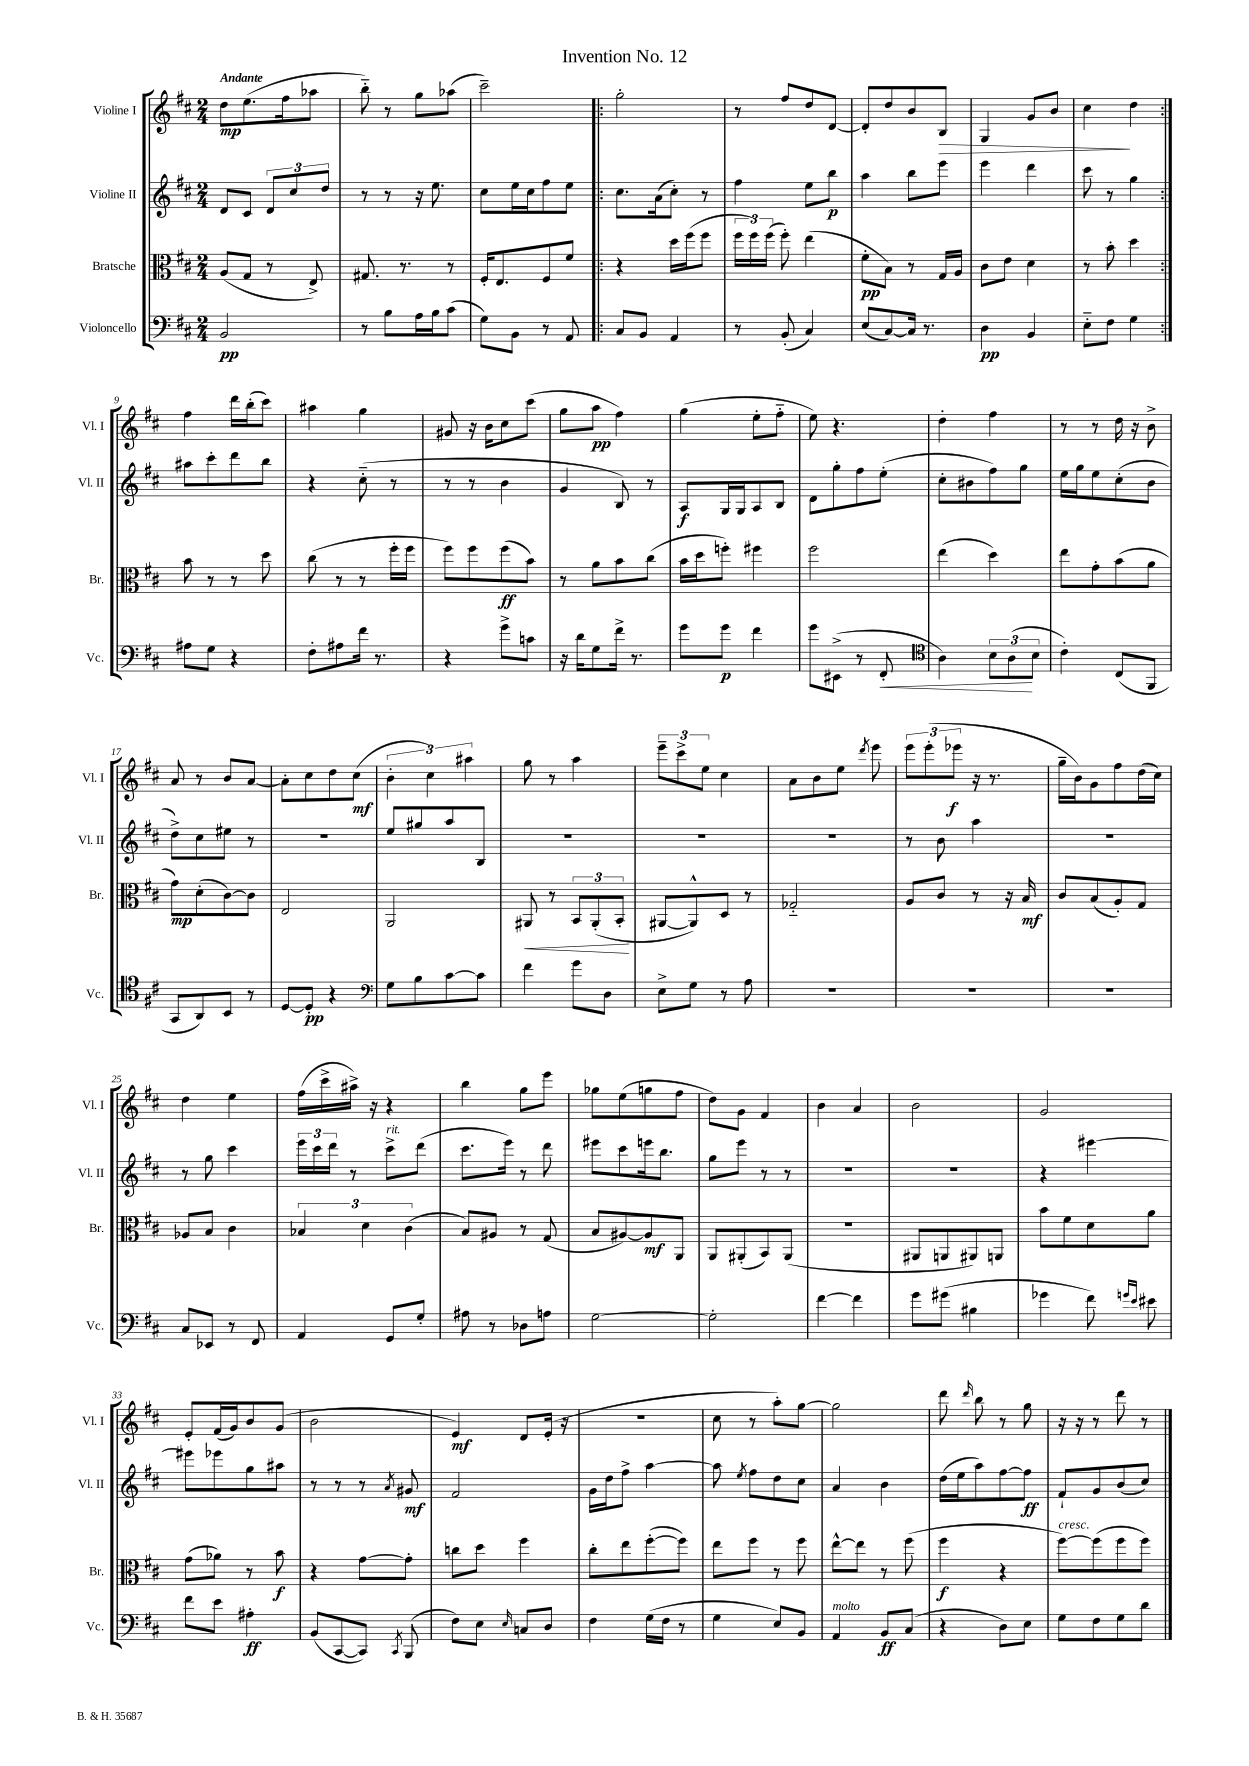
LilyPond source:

\header { title = "Invention No. 12" }
<<
\new StaffGroup <<
\new Staff = "s0" \with { instrumentName = "Violine I" shortInstrumentName = "Vl. I" } {
    \clef treble \key d \major \numericTimeSignature \time 2/4 \tempo "Andante"
    \autoBeamOff d''8[\mp e''8.( fis''16 aes''8] |
    b''8-_) r8 g''8[ aes''8]( |
    cis'''2--) |
    \repeat volta 2 { g''2-. |
    r8 fis''8[ d''8 d'8]~ |
    d'8[-. d''8 b'8 b8]\> |
    g4 g'8[ b'8] |
    cis''4\! d''4 | }
    fis''4 d'''16[ b''16-.( cis'''8]) |
    ais''4 g''4 |
    gis'8 r16 b'16[ cis''8 cis'''8]( |
    g''8[ a''8]\pp fis''4) |
    g''4( e''8[-. fis''8]-_ |
    e''8) r4. |
    d''4-. fis''4 |
    r8 r8 d''16 r16 b'8-> |
    a'8 r8 b'8[ a'8]~ |
    a'8[-. cis''8 d''8 cis''8]\mf( |
    \tuplet 3/2 { b'4-. cis''4) ais''4 } |
    g''8 r8 a''4 |
    \tuplet 3/2 { e'''8[-- cis'''8-> e''8] } cis''4 |
    a'8[ b'8 e''8] \acciaccatura { d'''8 } e'''8 |
    \tuplet 3/2 { e'''8[ e'''8-.( ees'''8]\f } r16 r8. |
    g''16[-- b'16) g'8 fis''8 d''16( cis''16]) |
    d''4 e''4 |
    fis''16[( cis'''16-> ais''16]->) r16 r4 |
    b''4 g''8[ e'''8] |
    ges''8[ e''8( g''8 fis''8] |
    d''8[) g'8] fis'4 |
    b'4 a'4 |
    b'2 |
    g'2 |
    e'8[-. fis'16( g'16) b'8 g'8]( |
    b'2 |
    e'4\mf) d'8[ e'16]-.( r16 |
    R2 |
    cis''8 r8 a''8[-.) g''8]~ |
    g''2 |
    d'''8 \grace { d'''16 } b''8 r8 g''8 |
    r16 r16 r8 d'''8 r8 \bar "|." |
}
\new Staff = "s1" \with { instrumentName = "Violine II" shortInstrumentName = "Vl. II" } {
    \clef treble \key d \major \numericTimeSignature \time 2/4
    \autoBeamOff d'8[ cis'8] \tuplet 3/2 { d'8[ cis''8 d''8] } |
    r8 r8 r16 e''8. |
    cis''8[ e''16 cis''16 fis''8 e''8] |
    \repeat volta 2 { cis''8.[ a'16( cis''8]-.) r8 |
    fis''4 e''8[ b''8]\p |
    a''4 b''8[ e'''8] |
    e'''4 d'''4 |
    cis'''8 r8 g''4 | }
    ais''8[ cis'''8-. d'''8 b''8] |
    r4 cis''8-_( r8 |
    r8 r8 b'4 |
    g'4 b8) r8 |
    a8[\f g16 g16 a8 b8] |
    d'8[ g''8-. fis''8 e''8]-.( |
    cis''8[-. bis'8 fis''8) g''8] |
    e''16[ g''16 e''8 cis''8-.( b'8] |
    d''8[->) cis''8 eis''8] r8 |
    r2 |
    e''8[ gis''8 a''8 b8] |
    R2 |
    R2 |
    R2 |
    r8 b'8 a''4 |
    R2 |
    r8 g''8 cis'''4 |
    \tuplet 3/2 { e'''16[ cis'''16 d'''16] } r8 cis'''8[->^\markup { \italic "rit." } d'''8]( |
    cis'''8.[ e'''16]) r8 d'''8 |
    eis'''8[ cis'''8 e'''16 b''8.] |
    g''8[ e'''8] r8 r8 |
    r2 |
    R2 |
    r4 eis'''4~ |
    eis'''8[ ees'''8 g''8 ais''8] |
    r8 r8 r8 \acciaccatura { a'8 } gis'8\mf |
    fis'2 |
    g'16[ d''16 fis''8]-> a''4~ |
    a''8 \acciaccatura { e''8 } fis''8[ d''8 cis''8] |
    a'4 b'4 |
    d''16[( e''16 a''8) fis''8~ fis''8]\ff |
    fis'8[-! g'8 b'8( cis''8]) \bar "|." |
}
\new Staff = "s2" \with { instrumentName = "Bratsche" shortInstrumentName = "Br." } {
    \clef alto \key d \major \numericTimeSignature \time 2/4
    \autoBeamOff a8[( g8] r8 e8->) |
    gis8. r8. r8 |
    fis16[-. e8. fis8 fis'8] |
    \repeat volta 2 { r4 d''16[ fis''16( fis''8] |
    \tuplet 3/2 { fis''16[ fis''16) fis''16]( } fis''8-.) e''4( |
    fis'8[-.\pp b8]) r8 g16[ a16] |
    cis'8[ e'8] d'4 |
    r8 b'8-. d''4 | }
    b'8 r8 r8 d''8 |
    cis''8( r8 r8 fis''16[-. fis''16] |
    fis''8[) fis''8 fis''8\ff( b'8]) |
    r8 a'8[ b'8 cis''8]( |
    b'16[ d''16 f''8]-.) fis''4 |
    fis''2 |
    e''4( d''4) |
    e''8[ g'8-. b'8( a'8] |
    g'8[\mp) d'8-.( cis'8~) cis'8] |
    e2 |
    a,2 |
    ais,8\< r8 \tuplet 3/2 { b,8[ ais,8-.( b,8]-.\! } |
    ais,8[~ ais,8-^) d8] r8 |
    ges2-_ |
    a8[ cis'8] r8 r16 b16\mf |
    cis'8[ b8( a8-.) g8] |
    aes8[ b8] cis'4 |
    \tuplet 3/2 { bes4 d'4 cis'4( } |
    b8[) ais8] r8 g8( |
    b8[ ais8~) ais8\mf a,8] |
    a,8[ ais,8-.( b,8) ais,8]( |
    r2 |
    ais,8[ a,8 ais,8) a,8] |
    b'8[ fis'8 d'8 a'8] |
    g'8[( aes'8]) r8 b'8\f |
    r4 g'8[~ g'8]-. |
    c''8[ d''8] fis''4 |
    cis''8[-. e''8 fis''8~-.( fis''8]) |
    e''8[ fis''8] r8 fis''8 |
    e''8[~-^ e''8] r8 fis''8( |
    fis''4\f r4 |
    fis''8[~^\markup { \italic "cresc." }) fis''8( fis''8 fis''8]) \bar "|." |
}
\new Staff = "s3" \with { instrumentName = "Violoncello" shortInstrumentName = "Vc." } {
    \clef bass \key d \major \numericTimeSignature \time 2/4
    \autoBeamOff b,2\pp |
    r8 b8[ a16 b16 cis'8]( |
    g8[) b,8] r8 a,8 |
    \repeat volta 2 { cis8[ b,8] a,4 |
    r8 b,8-.( cis4) |
    e8[( cis8~) cis16] r8. |
    d4\pp b,4 |
    e8[-_ fis8] g4 | }
    ais8[ g8] r4 |
    fis8[-. ais8 fis'16] r8. |
    r4 g'8[-> c'8] |
    r16 d'16[ g8 fis'16]-> r8. |
    g'8[ g'8]\p fis'4 |
    g'8[ eis,8]->( r8 fis,8-.\< |
    \clef tenor a4) \tuplet 3/2 { b8[ a8\!( b8] } |
    cis'4-.) cis8[( fis,8] |
    g,8[ a,8) b,8] r8 |
    d8[~ d8]-.\pp r4 |
    \clef bass g8[ b8 cis'8~ cis'8] |
    fis'4 g'8[ d8] |
    e8[-> g8] r8 a8 |
    R2 |
    R2 |
    R2 |
    cis8[ ees,8] r8 fis,8 |
    a,4 g,8[ g8]-. |
    ais8 r8 des8[ a8] |
    g2~ |
    g2-. |
    fis'4~ fis'4 |
    g'8[ gis'8]( bis4 |
    ges'4 fis'8) \grace { g'16[ e'16] } eis'8 |
    fis'8[ e'8] ais4-.\ff |
    b,8[( cis,8~ cis,8]) \acciaccatura { cis,8 } b,,8( |
    fis8[) e8] \grace { e16 } c8[ d8] |
    fis4 g16[( fis16] r8 |
    g4 e8[) b,8] |
    a,4^\markup { \italic "molto" } b,8[\ff cis8]( |
    r4 d8[) e8] |
    g8[ fis8 g8 d'8] \bar "|." |
}
>>
>>
